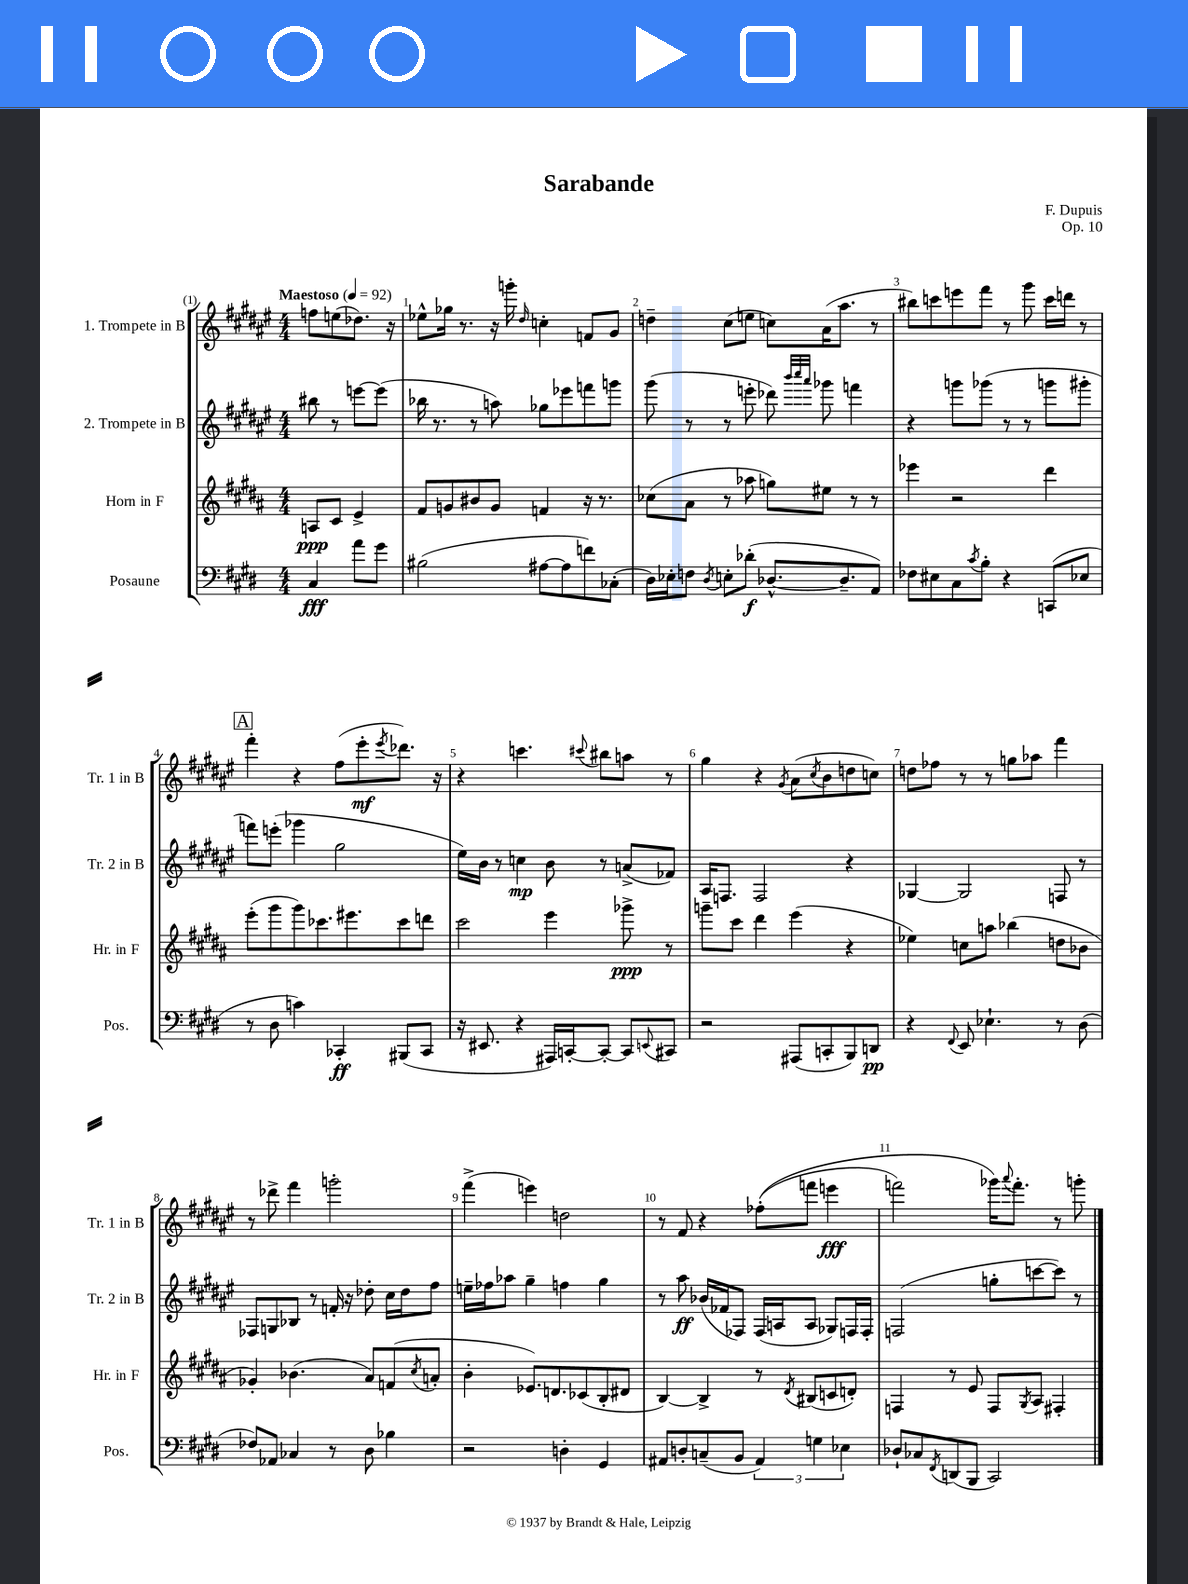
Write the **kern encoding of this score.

**kern	**kern	**kern	**kern
*staff4	*staff3	*staff2	*staff1
*clefF4	*clefG2	*clefG2	*clefG2
*k[f#c#g#d#]	*k[f#c#g#d#a#]	*k[f#c#g#d#a#e#]	*k[f#c#g#d#a#e#]
*M4/4	*M4/4	*M4/4	*M4/4
*MM92	*MM92	*MM92	*MM92
4C#	8A	8bb#	8ff
.	8c#	8r	(8ee
8a	4e^	[8eee	8.dd-)
8g#	.	(8eee]	.
.	.	.	16r
=	=	=	=
(2B#	8f#	16bb-	8ee-^^
.	.	8.r	.
.	8g	.	16gg-
.	.	.	8.r
.	8b#	8r	.
.	8g	8aa)	16r
.	.	.	16ggg'
.	.	.	16qqdd#
[8A#	4f	8gg-	4cc'
8A#]	.	8eee-	.
8f)	16r	8fff	8f
.	8.r	.	.
(8C-'	.	8ggg	8g#
=	=	=	=
16D#)	(8cc-	(8ggg#	4dd~
16E-'	.	.	.
8F	8a#	8r	.
8qD#	.	.	.
8E'	8r	8r	(8cc#
(8d-'	8aa-	8eee'	8ee
[8.D-^^	8gg)	8ddd-)	8cc)
.	.	32qqbbb	.
.	.	32qqcccc#	.
.	.	32qqaaa#	.
.	8ee#	8ggg-	(16a#
8.D-~]	.	.	8.aa#
.	8r	4fff	.
8AA)	8r	.	8r
=	=	=	=
8F-	4eee-	4r	8bb#)
8E#	.	.	8ccc
8C#	2r	8ggg	8eee
8qc#	.	.	.
8B'	.	(8ggg-	8fff#
4r	.	8r	8r
.	.	8r	8ggg#
(8CC	4ddd#	8ggg	16ccc
.	.	.	16ddd
8E-	.	8ggg#'	8r
=	=	=	=
8r	(8eee'	8fff)	4fff#'
8D#	8ggg#	(8eee'	.
4c)	8ggg#)	4ggg-	4r
.	8.ccc-	.	.
4CC-'	.	2gg#	(8ff#
.	8.eee#	.	.
.	.	.	8eee#'
.	.	.	8qeee#
(8BBB#	8ccc-	.	8.ddd-)
8CC-	8ddd	.	.
.	.	.	16r
=	=	=	=
16r	2ccc#	16ee#)	4r
8.EE#	.	16b	.
.	.	8r	.
4r	.	4cc	4.ccc
16AAA#)	4eee	8b	.
[16CC'	.	.	.
.	.	.	8qqccc#
8CC'_	.	8r	8bb#
8CC]	8ggg-^	(8a^	8aa
8qqEE	.	.	.
8CC#	8r	8f-)	8r
=	=	=	=
2r	8ggg~	16A#	4gg#
.	.	8.F	.
.	8ccc#	.	.
.	4ddd#	2F	4r
.	.	.	8qg#
(8AAA#	(4eee	.	(8a#
.	.	.	8qcc#
8CC'	.	.	8b
8BBB)	4r	4r	8dd
8DD	.	.	8cc)
=	=	=	=
4r	4ee-)	[4G-	8dd
.	.	.	8ff-
8qqFF#	.	.	.
8EE	8cc	2G-]	8r
4.E-`	8aa	.	8r
.	(4bb-	.	8gg
.	.	.	8aa-
8r	8dd	8F	4fff#
(8D#	8b-	8r	.
=	=	=	=
8F-)	4g-')	8F-	8r
8AA-	.	8G	8ddd-^
4C-	(4.b-	8B-	4fff#
.	.	8r	.
8r	.	16f'	2ggg'
.	.	16r	.
8D#	8a#)	8dd-'	.
4B-	(8f	16cc#	.
.	.	16dd-	.
.	8qcc#	.	.
.	8a'	8ff#	.
=	=	=	=
2r	4b'	16ee~	(4fff#^
.	.	16ff-	.
.	.	8aa-	.
.	8.e-)	4gg#~	4eee)
.	8.d	.	.
4D'	.	4ff	2dd
.	(8c-	.	.
4GG#	8B'	4gg#	.
.	8d#	.	.
=	=	=	=
8AA#	[4B)	8r	8r
8D'	.	8aa#	8f#
(8C~	4B^]	(16b-	4r
.	.	16f-	.
8BB	.	8F-)	.
6AA#)	8r	(16F-	&((8ff-'
.	.	16A	.
.	8qd#	.	.
.	(8B#	8A	8fff
6G	.	.	.
.	8c	8G-)	4eee
6E-	.	.	.
.	8d')	16F	.
.	.	16F'	.
=	=	=	=
8D-`	4F	(2F	2fff)
8C-	.	.	.
8qFF#	.	.	.
(8DD	8r	.	.
8BBB	8e	.	.
2CC#)	8F	8gg'	16ggg-&)
.	.	.	8qqaaa#
.	.	.	8.fff'
.	8qG#	.	.
.	8A#	[8ccc	.
.	4F#'	8ccc])	8r
.	.	8r	8ggg'
==	==	==	==
*-	*-	*-	*-
